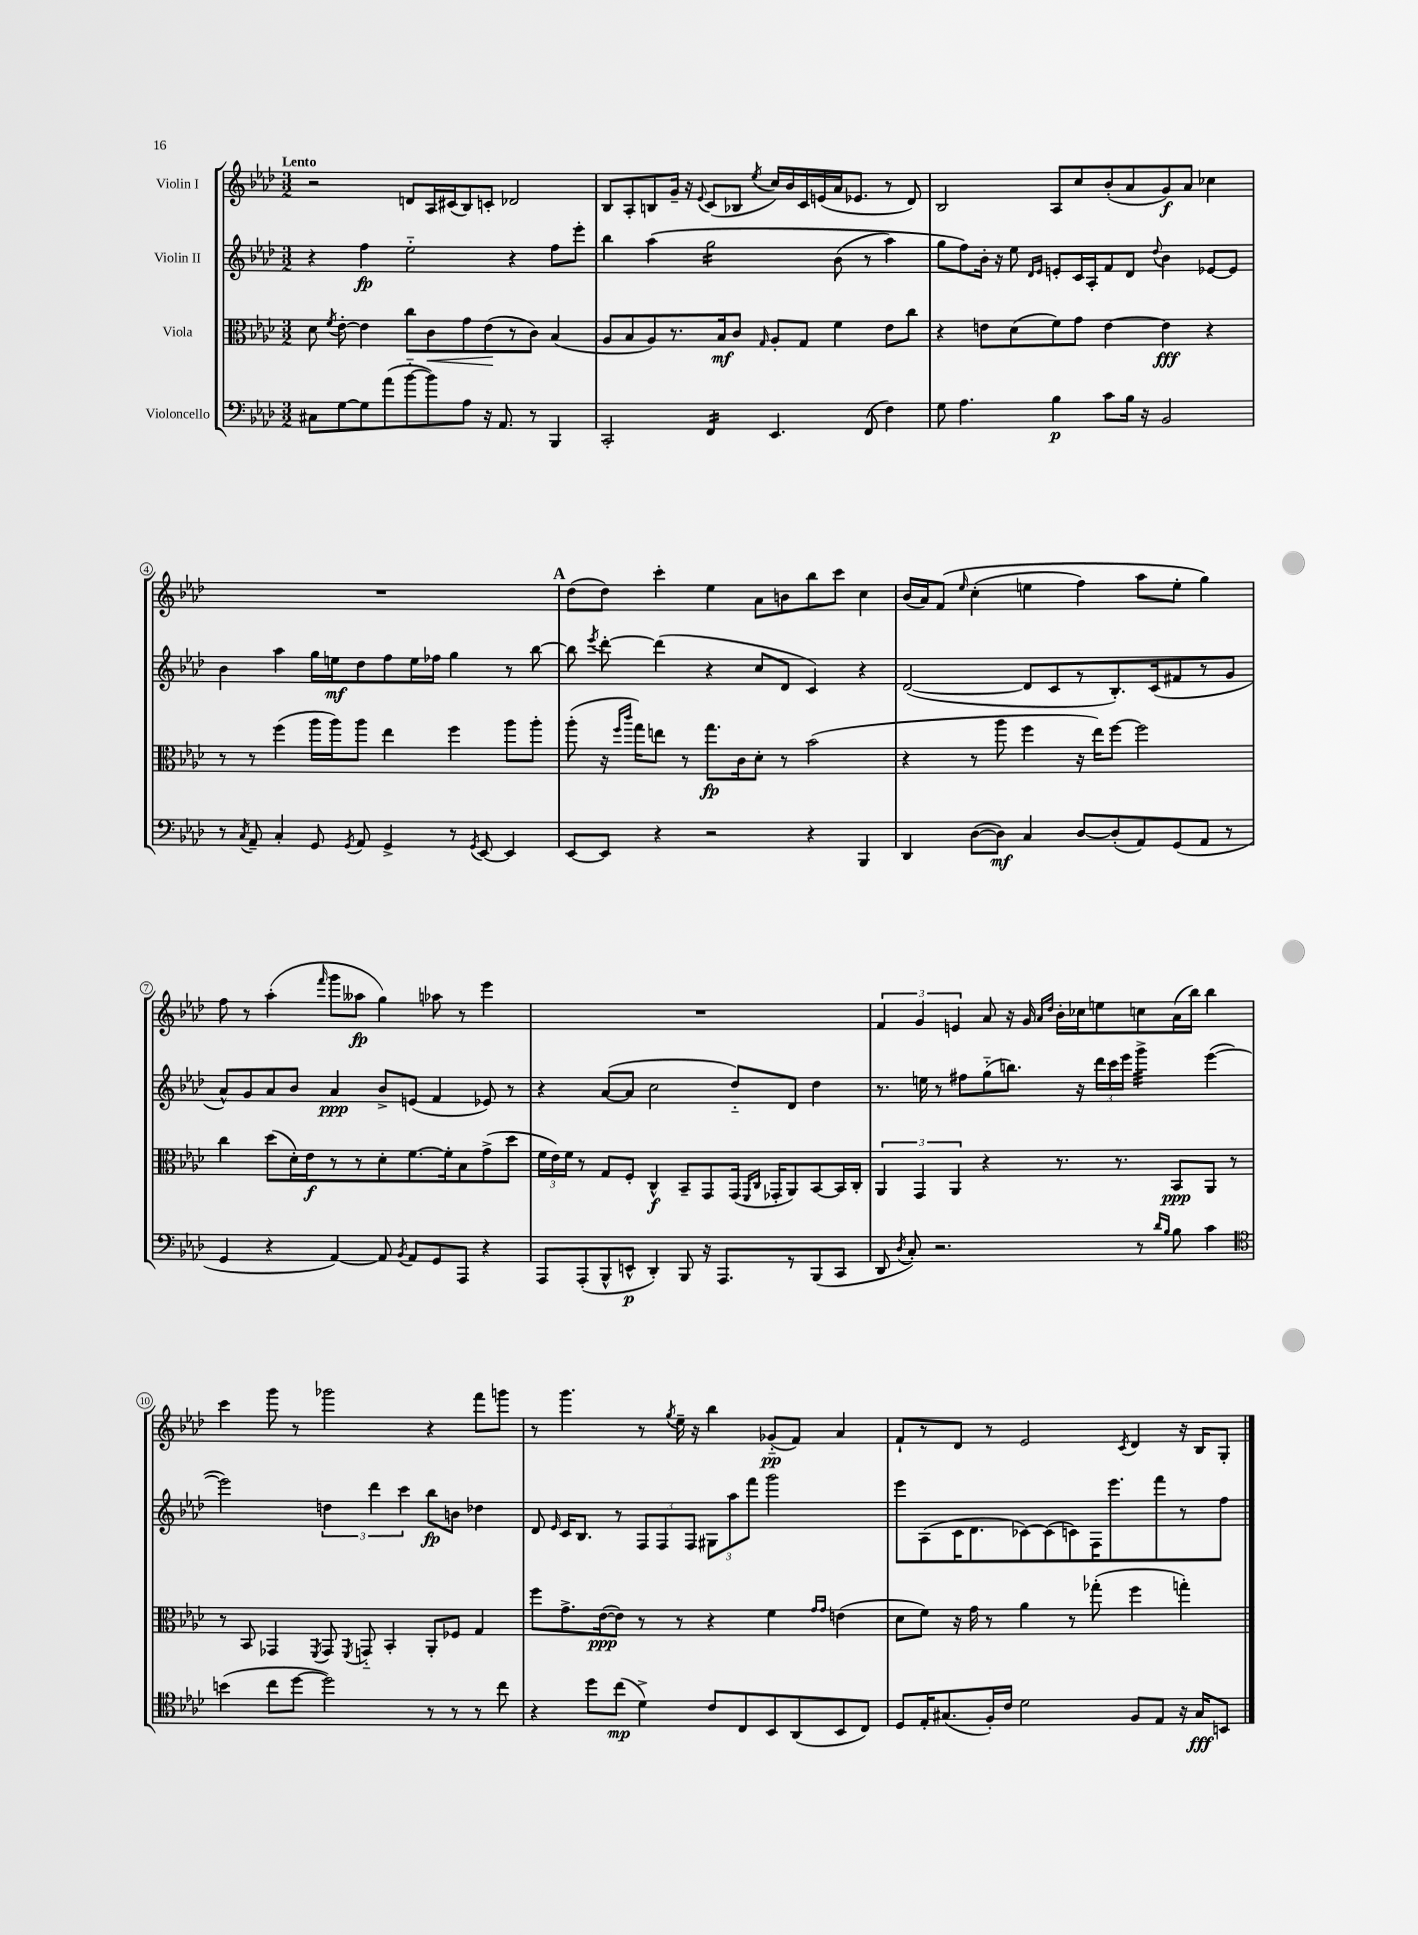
<<
\new StaffGroup <<
\new Staff = "s0" \with { instrumentName = "Violin I" } {
    \clef treble \key aes \major \numericTimeSignature \time 3/2 \tempo "Lento"
    \autoBeamOff r2 d'8[ aes16 cis'16( bes8) c'8]-. des'2 |
    bes8[ aes8-. b8 g'16]-- r16 \appoggiatura { ees'8 } c'8[( bes8] \acciaccatura { ees''8 } c''16[) bes'16 c'16 e'16( aes'16 ees'8.] r8 des'8) |
    bes2 aes8[ c''8 bes'8-.( aes'8 g'8\f) aes'8] ces''4 |
    R1. |
    \mark \markup { \bold "A" } des''8[( des''8]) c'''4-. ees''4 aes'8[ b'8 bes''8 c'''8] c''4 |
    bes'16[( aes'16) f'8]\( \grace { ees''16 } c''4-.( e''4 f''4) aes''8[ e''8]-. g''4\) |
    f''8 r8 aes''4-.( \grace { f'''16 } g'''8[ aeses''8]\fp g''4) aes''8 r8 ees'''4 |
    R1. |
    \tuplet 3/2 { f'4 g'4 e'4 } aes'8 r16 g'16 \grace { aes'16[ des''16] } bes'16[-. ces''16 e''8 c''8 aes'16( bes''16]) bes''4 |
    c'''4 g'''8 r8 ges'''2 r4 f'''8[ g'''8] |
    r8 g'''4. r8 \acciaccatura { g''8 } ees''16-- r16 bes''4 ges'8[-_\pp( f'8]) aes'4 |
    f'8[-! r8 des'8] r8 ees'2 \acciaccatura { c'8 } des'4 r16 bes16[ g8]-. \bar "|." |
}
\new Staff = "s1" \with { instrumentName = "Violin II" } {
    \clef treble \key aes \major \numericTimeSignature \time 3/2
    \autoBeamOff r4 f''4\fp ees''2-_ r4 f''8[ ees'''8]-. |
    bes''4 aes''4\( g''2:16 bes'8( r8 aes''4) |
    g''8[ f''8\) bes'16]-. r16 ees''8 \grace { des'16[ ees'16] } e'8[-. c'16 aes16-. f'8 des'8] \appoggiatura { des''8 } bes'4 ees'8[~ ees'8] |
    bes'4 aes''4 g''16[ e''16\mf des''8 f''8 e''16 fes''16] g''4 r8 bes''8~ |
    \mark \markup { \bold "A" } bes''8 \acciaccatura { ees'''8 } des'''8~-. des'''4( r4 c''8[ des'8] c'4) r4 |
    des'2~( des'8[ c'8 r8 bes8.-.) c'16( fis'8 r8 g'8] |
    aes'8[-^) g'8 aes'8 bes'8] aes'4\ppp bes'8[-> e'8]( f'4 ees'8) r8 |
    r4 aes'8[~( aes'8] c''2 des''8[-_) des'8] des''4 |
    r8. e''16 r8 fis''8[ g''8-_( b''8.]) r16 \tuplet 3/2 { des'''16[ c'''16 ees'''16] } g'''4:32-> ees'''4~( |
    ees'''2) \tuplet 3/2 { d''4 des'''4 c'''4 } bes''8[\fp b'8] des''4 |
    des'8 \grace { ees'16 } c'16[ bes8.] r8 \tuplet 3/2 { f8[ f8 f8] } \tuplet 3/2 { gis8[ aes''8 f'''8] } g'''2 |
    ees'''8[ aes8( c'16 des'8. ces'8~) ces'8( c'8) f16 ees'''8. f'''8 r8 f''8] \bar "|." |
}
\new Staff = "s2" \with { instrumentName = "Viola" } {
    \clef alto \key aes \major \numericTimeSignature \time 3/2
    \autoBeamOff des'8 \acciaccatura { f'8 } ees'8~-. ees'4 c''8[ c'8\< g'8 ees'8\!( r8 c'8]) bes4( |
    aes8[ bes8 aes8) r8. bes16\mf c'8] \grace { g16 } aes8[-. g8] f'4 ees'8[ c''8] |
    r4 e'8[ des'8( f'8) g'8] e'4~ e'4\fff r4 |
    r8 r8 f''4( aes''16[ aes''16) aes''8] ees''4 f''4 aes''8[ aes''8]-. |
    \mark \markup { \bold "A" } aes''8-.( r16 \grace { f''16[ c'''16] } g''16[) e''8] r8 g''8.[\fp c'16 des'8]-. r8 bes'2( |
    r4 r8 aes''8 f''4 r16 ees''16[) f''8]~ f''2 |
    c''4 des''8[( des'16-.) ees'16\f r8 r8 des'8-. f'8.~ f'16-. bes8 g'8->( des''8] |
    \tuplet 3/2 { f'16[ ees'16) f'16] } r8 g8[ f8]-. c4-^\f bes,8[-- g,8 g,16]( \grace { f,16[ c16] } ges,16[-. aes,8) bes,8~ bes,16 c16]-. |
    \tuplet 3/2 { aes,4 g,4 aes,4 } r4 r8. r8. bes,8[\ppp aes,8] r8 |
    r8 bes,8 ges,4 \acciaccatura { f,8 } ges,8 \acciaccatura { f,8 } g,8-_ bes,4-. aes,8[-. fes8] g4 |
    f''8[ g'8.-> ees'16~\ppp( ees'8]) r8 r8 r4 f'4 \grace { g'16[ g'16] } e'4( |
    des'8[ f'8]) r16 g'16 r8 aes'4 r8 ges''8-.( f''4 g''4-.) \bar "|." |
}
\new Staff = "s3" \with { instrumentName = "Violoncello" } {
    \clef bass \key aes \major \numericTimeSignature \time 3/2
    \autoBeamOff cis8[ g8~ g8 aes'8( bes'8~-_ bes'8) aes8] r16 aes,8. r8 bes,,4 |
    c,2-. f,4:16 ees,4. f,8( f4) |
    g8 aes4. bes4\p c'8[ bes16] r16 bes,2 |
    r8 \acciaccatura { c8 } aes,8-- c4-. g,8 \acciaccatura { g,8 } aes,8 g,4-> r8 \acciaccatura { g,8 } ees,8~ ees,4 |
    \mark \markup { \bold "A" } ees,8[~ ees,8] r4 r2 r4 bes,,4 |
    des,4 des8[~( des8]\mf) c4 des8[~ des8-.( aes,8) g,8( aes,8] r8 |
    g,4 r4 aes,4~) aes,8 \acciaccatura { bes,8 } aes,8[ g,8 aes,,8] r4 |
    aes,,8[ aes,,8-.( bes,,8-^ e,8]-^\p des,4-.) bes,,8 r16 aes,,8.[ r8 bes,,8( c,8] |
    des,8 \acciaccatura { des8 } c8-.) r2. r8 \grace { des'16[ bes16] } bes8 c'4 |
    \clef tenor b'4( c''8[ des''8]~ des''2) r8 r8 r8 c''8 |
    r4 des''8[ c''8]\mp( des'4->) c'8[ c8 bes,8 aes,8( bes,8 c8]) |
    des8[ ees16-. gis8.( f16-.) c'16] des'2 f8[ ees8] r16 gis16[\fff b,8] \bar "|." |
}
>>
>>
\layout { \context { \Score \override BarNumber.stencil = #(make-stencil-circler 0.1 0.3 ly:text-interface::print) } }
